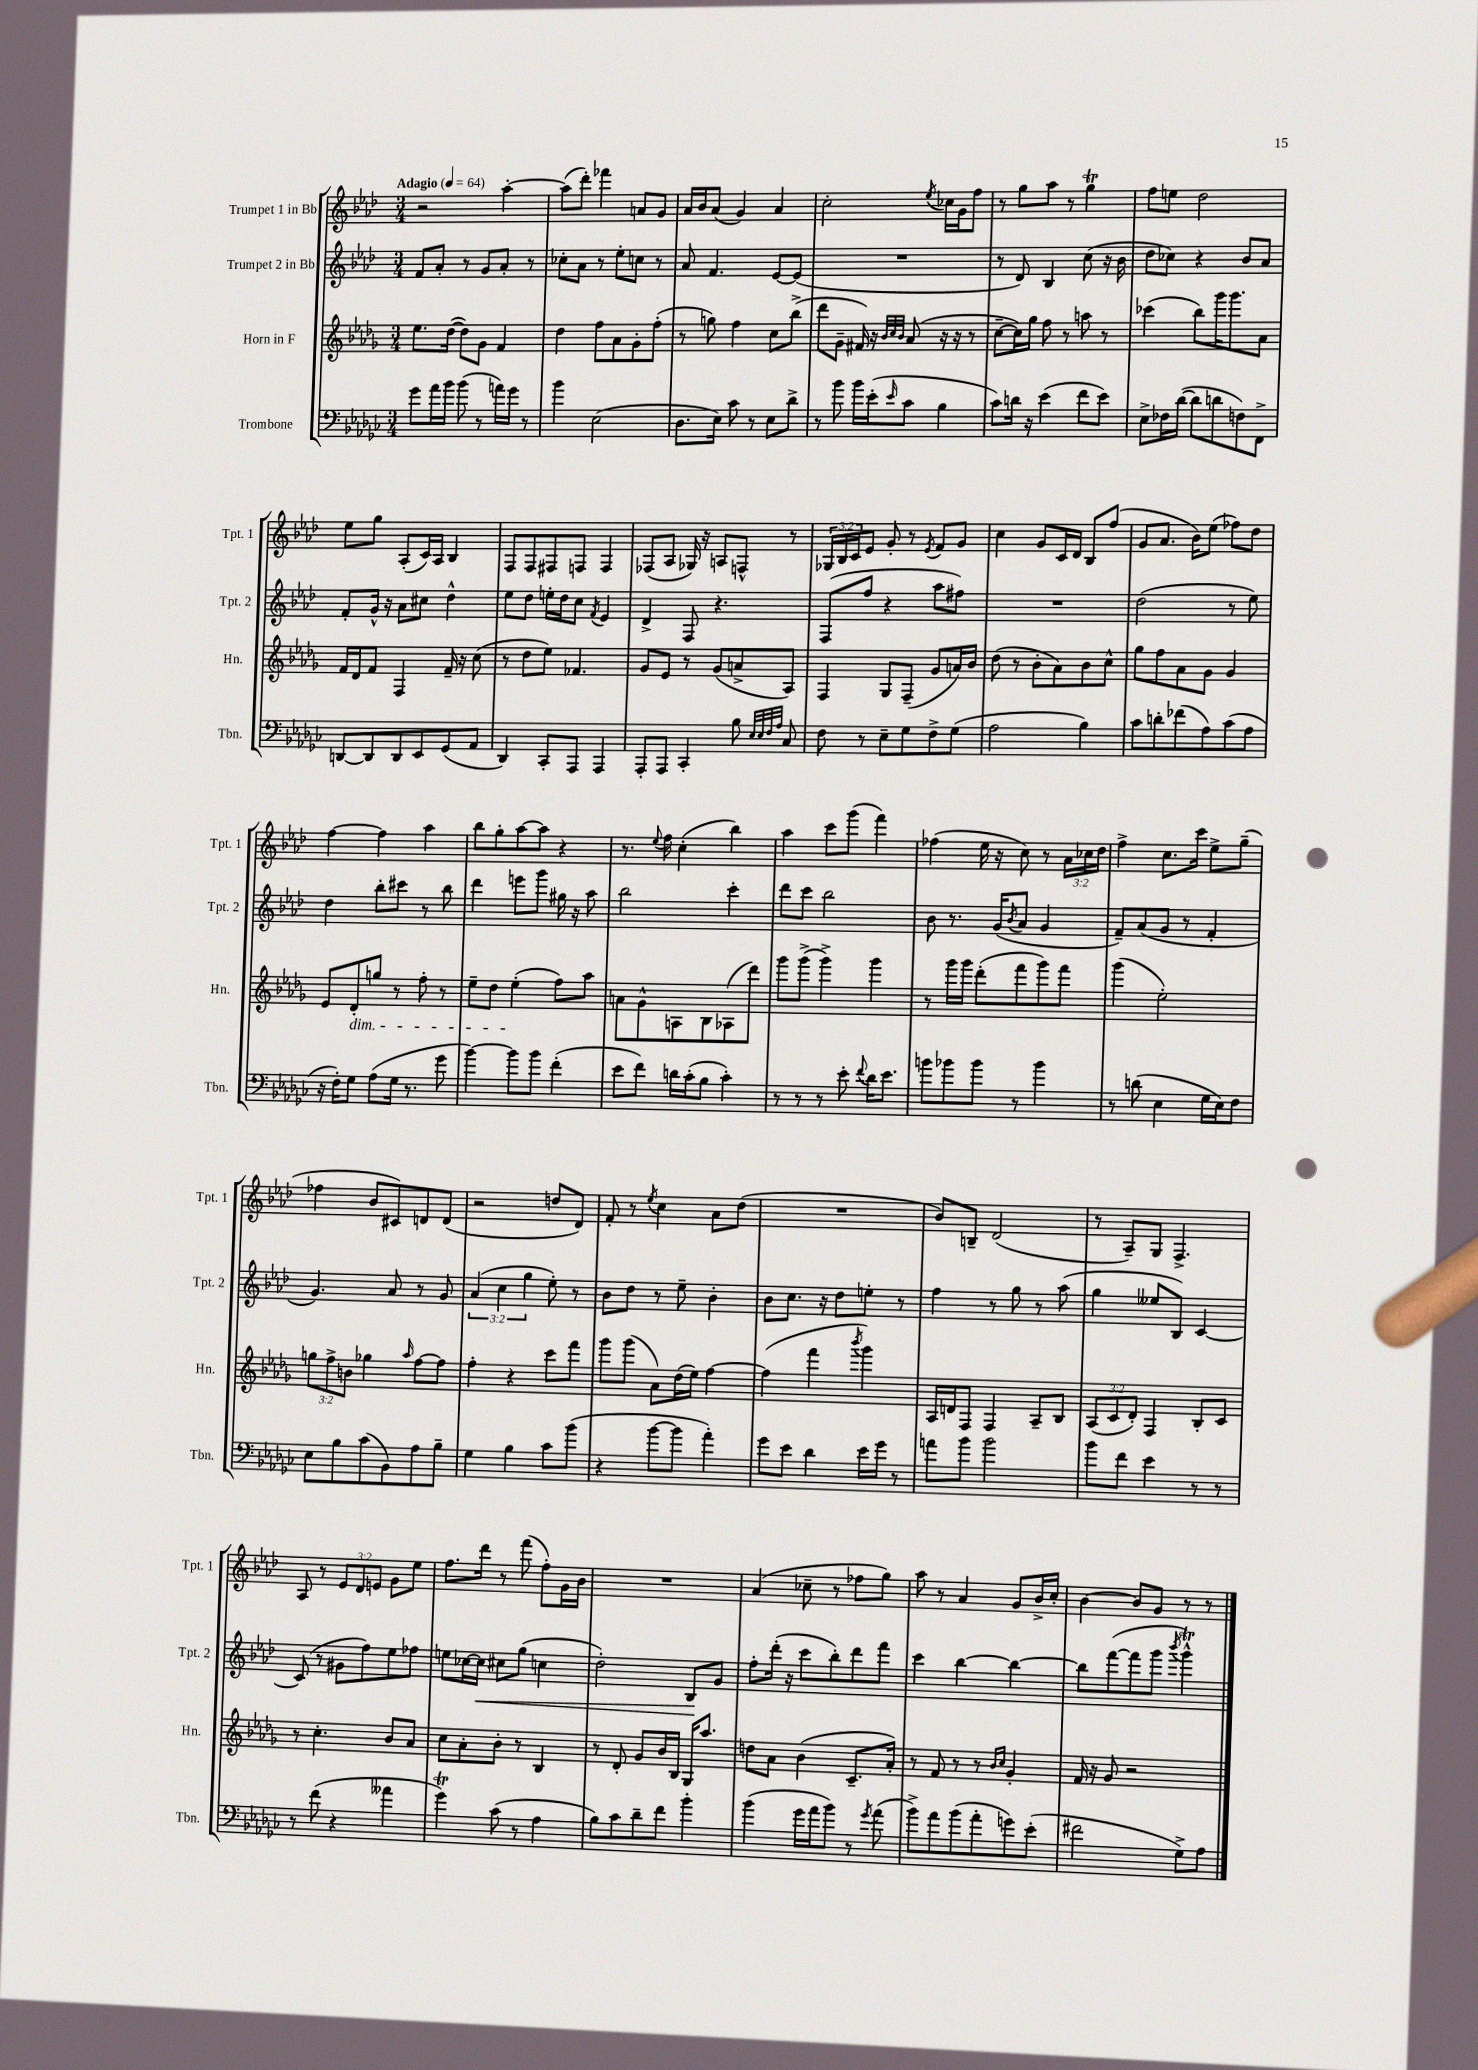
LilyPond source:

<<
\new StaffGroup <<
\new Staff = "s0" \with { instrumentName = "Trumpet 1 in Bb" shortInstrumentName = "Tpt. 1" } {
    \clef treble \key aes \major \numericTimeSignature \time 3/4 \override Staff.TupletNumber.text = #tuplet-number::calc-fraction-text \tempo "Adagio" 4 = 64
    r2 aes''4~-. |
    aes''8( des'''8-.) fes'''4 a'8 g'8 |
    aes'16 bes'16 aes'8( g'4) aes'4 |
    c''2-. \acciaccatura { ees''8 } ces''16 g'16 f''8 |
    r8 g''8 aes''8 r8 g''4\trill |
    f''8 e''8 des''2 |
    ees''8 g''8 aes8-.( c'16) aes16 bes4 |
    f8 f8 fis8 f8 f4 |
    fes8( aes8 ges16) r16 a8 f8-^ r8 |
    \tuplet 3/2 { ges16 bes16 c'16 } ees'8 g'8-. r8 \acciaccatura { ees'8 } f'8 g'8 |
    c''4 g'8 c'16 des'16 bes8 f''8( |
    g'8 aes'8. bes'16) ees''8( fes''8) des''8 |
    f''4~ f''4 aes''4 |
    bes''8 g''8-. aes''8~ aes''8 r4 |
    r8. \appoggiatura { ees''8 } f''16 c''4-.( bes''4) |
    aes''4 c'''8 g'''8( f'''4) |
    fes''4( ees''16 r16 c''8) r8 \tuplet 3/2 { aes'16 ces''16 des''16 } |
    f''4-> c''8. c'''16 ees''8-> g''8--( |
    fes''4 bes'8 cis'8) d'8 d'8( |
    r2 d''8 des'8) |
    f'8-. r8 \acciaccatura { ees''8 } c''4 aes'8 des''8( |
    R2. |
    bes'8) b8-- des'2( |
    r8 aes8--) g8 f4.-> |
    aes8 r8 \tuplet 3/2 { ees'8 des'8 e'8 } g'8 ees''8 |
    f''8. des'''16 r8 f'''8( f''8-.) g'16 bes'16 |
    R2. |
    aes'4( ces''8-- r8 fes''8 g''8) |
    aes''8 r8 aes'4 g'8 bes'16-> c''16-. |
    bes'4~ bes'8 g'8 r8 r8 \bar "|." |
}
\new Staff = "s1" \with { instrumentName = "Trumpet 2 in Bb" shortInstrumentName = "Tpt. 2" } {
    \clef treble \key aes \major \numericTimeSignature \time 3/4 \override Staff.TupletNumber.text = #tuplet-number::calc-fraction-text
    f'8 aes'8-. r8 g'8 aes'8-. r8 |
    ces''8-. aes'8 r8 ees''8-. c''8 r8 |
    aes'8 f'4. ees'8~ ees'8( |
    R2. |
    r8 des'8) bes4 c''8( r16 bes'16 |
    des''8 ces''8) r4 bes'8 aes'8 |
    f'8-. g'16-^ r16 aes'8 cis''8 des''4-^ |
    ees''8 des''8 e''16-. des''16 c''8 \acciaccatura { f'8 } ees'4 |
    des'4-> f8 r4. |
    f8( f''8 r4 aes''8 fis''8) |
    R2. |
    des''2( r8 ees''8) |
    des''4 bes''8-. cis'''8 r8 bes''8 |
    des'''4 e'''8 g'''8 gis''16 r16 aes''8 |
    bes''2 c'''4-. |
    des'''8 c'''8 bes''2 |
    bes'8 r8. g'16( \acciaccatura { bes'8 } aes'8 g'4 |
    f'8--) aes'8( g'8 r8 f'4-. |
    g'4.) aes'8 r8 g'8 |
    \tuplet 3/2 { aes'4( c''4 g''4 } ees''8-.) r8 |
    bes'8 des''8 r8 ees''8-- bes'4-. |
    bes'8 c''8. r16 des''8 e''8-. r8 |
    f''4 r8 g''8 r8 aes''8( |
    g''4 eeses''8 bes8) c'4~ |
    c'8( r8 gis'8 f''8) ees''8 fes''8 |
    e''8 ces''16~ ces''16\< cis''8 g''8( c''4 |
    des''2-.) bes8\! g'8 |
    f''8-. des'''16-.( r16 c'''8 bes''8-.) des'''8 f'''8 |
    c'''4 bes''4~ bes''4~ |
    bes''8 f'''8~( f'''8 g'''8 \acciaccatura { bes'''8 } g'''4-^\trill) \bar "|." |
}
\new Staff = "s2" \with { instrumentName = "Horn in F" shortInstrumentName = "Hn." } {
    \clef treble \key des \major \numericTimeSignature \time 3/4 \override Staff.TupletNumber.text = #tuplet-number::calc-fraction-text
    ees''8. des''16~( des''8) ges'8 f'4 |
    des''4 f''8 aes'8 ges'8-. f''8-.( |
    r8 g''8) f''4 c''8 bes''8->( |
    des'''8 ges'8-- fis'16) r16 \grace { bes'32 c''32 bes'32 } aes'8( r16 r16 r8 |
    c''8~-- c''16) ges''16 f''8 r8 a''8 r8 |
    ces'''4( bes''8) ges'''16 ges'''8. aes'8 |
    f'16 des'16 f'8 f4 f'16-- r16 c''8( |
    r8 des''8 ees''8) fes'4. |
    ges'8 ees'8 r8 ges'8( a'8-> aes8) |
    f4 ges8 f8--( ges'8 a'16) bes'16 |
    des''8( r8 bes'8-. aes'8) bes'8 c''8-^ |
    ges''8 f''8 aes'8 ges'8 ges'4 |
    ees'8 des'8-.\dim g''8 r8 f''8-. r8 |
    ees''8-- des''8 ees''4-.\!( f''8) aes''8 |
    a'8 ges'8-^ a8 bes8 aes8( des'''8) |
    ges'''8 ges'''8->( ges'''4->) ges'''4 |
    r8 ges'''16 ges'''16 des'''8-.( f'''8 ges'''8) f'''8 |
    ges'''4( ees''2-.) |
    \tuplet 3/2 { g''8 f''8-> b'8 } ges''4 \grace { aes''16 } f''8~ f''8 |
    f''4-. r4 c'''8 f'''8 |
    ges'''8 ges'''8( aes'8) des''16( ees''16) f''4~ |
    f''4( f'''4 \acciaccatura { bes'''8 } ges'''4) |
    aes16 d'16 f8 f4 aes8-- bes8 |
    \tuplet 3/2 { aes8( c'8 des'8-.) } f4 bes8-. c'8 |
    r8 c''4.-. bes'8 aes'8 |
    c''8 aes'8-. bes'8-. r8 bes4 |
    r8 des'8-. ges'8 bes'16 bes16 ges16 aes''8. |
    d''8 aes'8 bes'4( c'8.-- aes'16-.) |
    r8 f'8 r8 r8 \grace { bes'16 c''16 } ges'4-. |
    f'16 r16 ges'8 r2 \bar "|." |
}
\new Staff = "s3" \with { instrumentName = "Trombone" shortInstrumentName = "Tbn." } {
    \clef bass \key ges \major \numericTimeSignature \time 3/4
    ges'8 aes'16 bes'16 bes'8( r8 a'16) ges'16 r8 |
    bes'4 ees2( |
    des8. ees16) ces'8 r8 ees8 des'8-> |
    r8 bes'8 bes'16 ees'16-.( \grace { ees'16 } ces'8 bes4 |
    ces'8) d'16 r16 ees'4( f'8 ees'8) |
    ees8-> fes16 des'16~( des'8 d'8 f8) f,8-> |
    d,8~ d,8 d,8 ees,8 ges,8( aes,8 |
    des,4) ces,8-. aes,,8 aes,,4 |
    aes,,8-. aes,,8 ces,4-. bes8 \grace { ees32 ees32 f32 aes32 } ces8 |
    f8 r8 ees8-- ges8 f8-> ges8( |
    aes2 bes4) |
    ces'8 d'8-. fes'8( aes8) ces'8( aes8 |
    r16 f16-.) ges8 aes8( ges16 r8. ges'8 |
    bes'4~) bes'8 bes'8 f'4-.( |
    ees'8 f'8) d'16 ces'16-.( bes8 ces'4-.) |
    r8 r8 r8 ees'8-. \appoggiatura { f'8 } des'16 ees'8. |
    b'8 bes'8 bes'8 r8 bes'4 |
    r8 d'8( ees4 ges16 ees16) f8 |
    ees8 bes8 ces'8( bes,8) aes8 bes8-- |
    ges4 bes4 ces'8 bes'8( |
    r4 bes'8~ bes'8 aes'4-.) |
    ges'8 ees'8 des'4 ees'16 ges'16 r8 |
    a'8 bes'8 bes'2 |
    bes'8 f'8 ees'4 r8 r8 |
    r8 f'8( r4 aeses'4 |
    ges'4\trill) ces'8( r8 aes4 |
    bes8) ces'8 des'8-- f'8 bes'4-. |
    bes'4( ges'16 aes'16 bes'8) r8 \acciaccatura { ges'8 } aes'8( |
    bes'8->) aes'8 bes'8( aes'8-. g'8) ees'8-.( |
    fis'2 ges8->) aes8 \bar "|." |
}
>>
>>
\layout { \context { \Score \remove "Bar_number_engraver" } }
